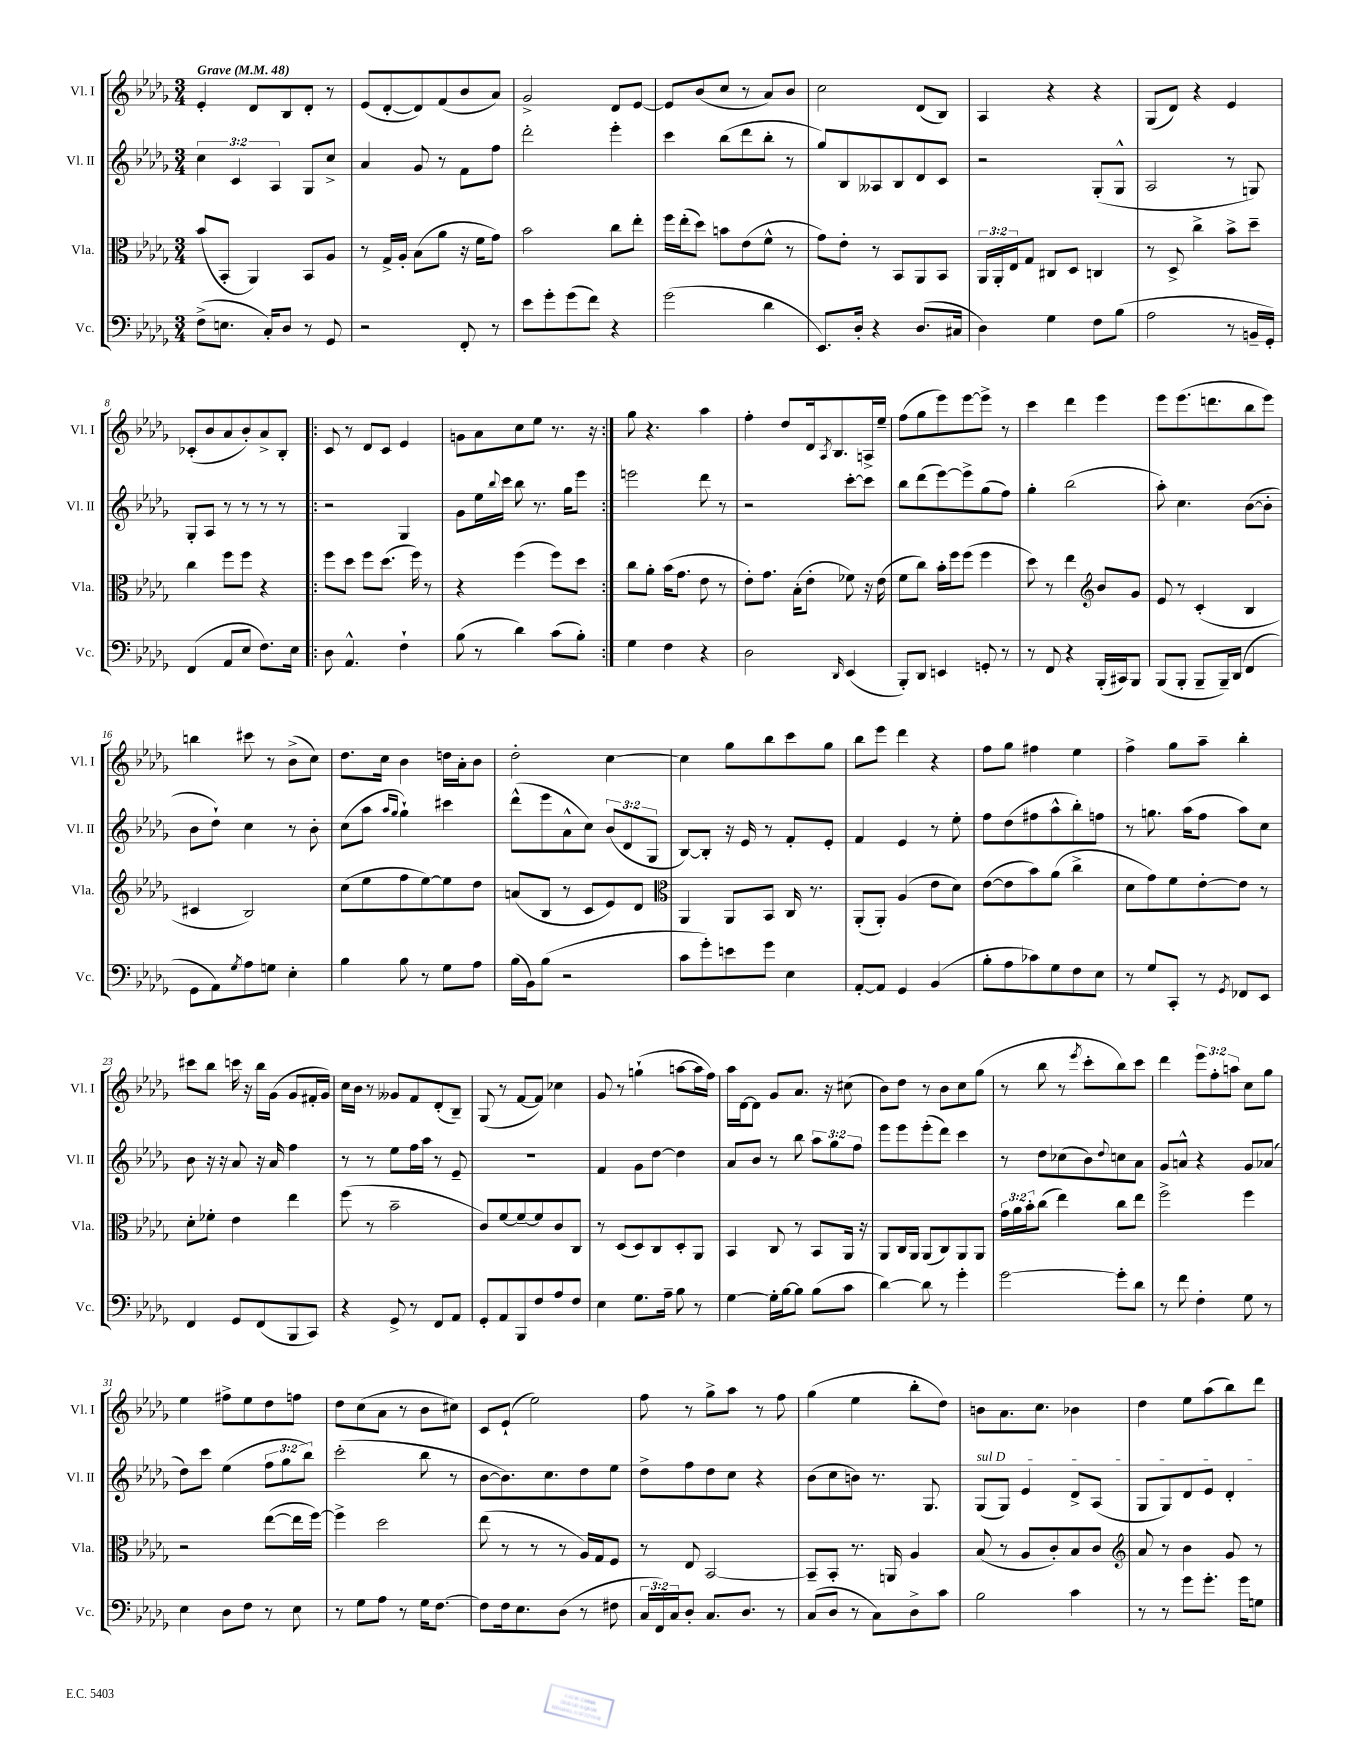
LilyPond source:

<<
\new StaffGroup <<
\new Staff = "s0" \with { instrumentName = "Vl. I" shortInstrumentName = "Vl. I" } {
    \clef treble \key des \major \numericTimeSignature \time 3/4 \override Staff.TupletNumber.text = #tuplet-number::calc-fraction-text \tempo "Grave" 4 = 48
    ees'4-. des'8 bes8 des'8-. r8 |
    ees'8( des'8~-. des'8) f'8( bes'8 aes'8) |
    ges'2-> des'8 ees'8~ |
    ees'8 bes'8( c''8 r8 aes'8) bes'8 |
    c''2 des'8( bes8) |
    aes4 r4 r4 |
    ges8( des'8) r4 ees'4 |
    ces'8-.( bes'8 aes'8 bes'8-.) aes'8-> bes8-. |
    \repeat volta 2 { c'8 r8 des'8 c'8 ees'4 |
    g'8 aes'8 c''8 ees''8 r8. r16 | }
    ges''8 r4. aes''4 |
    f''4-. des''8 des'16 \acciaccatura { aes8 } bes8. a16-> ees''16-- |
    f''8( ges''8 ees'''8) ees'''8~ ees'''8-> r8 |
    c'''4 des'''4 ees'''4 |
    ees'''8 ees'''8.( d'''8. bes''8 ees'''8) |
    b''4 cis'''8 r8 bes'8->( c''8) |
    des''8. c''16 bes'4 d''16 aes'16-. bes'8 |
    des''2-. c''4~ |
    c''4 ges''8 bes''8 c'''8 ges''8 |
    bes''8 ees'''8 des'''4 r4 |
    f''8 ges''8 fis''4 ees''4 |
    f''4-> ges''8 aes''8-- bes''4-. |
    cis'''8 bes''8 c'''16 r16 bes''16 ges'16( ges'8 fis'16-. ges'16) |
    c''16 bes'16 r8 geses'8 f'8 des'8-.( bes8--) |
    ges8( r8 f'8~ f'8) ces''4 |
    ges'8 r8 g''4-!( a''8~ a''16 f''16) |
    aes''16 des'16~ des'8 ges'8 aes'8. r16 cis''8( |
    bes'8) des''8 r8 bes'8 c''8 ges''8( |
    r8 bes''8 r8 \acciaccatura { ees'''8 } c'''8-. bes''8) c'''8 |
    des'''4 \tuplet 3/2 { ees'''8 f''8-. a''8 } c''8 ges''8 |
    ees''4 fis''8-> ees''8 des''8 f''8 |
    des''8 c''8( aes'8 r8 bes'8 cis''8) |
    c'8 ees'8-!( ees''2) |
    f''8 r8 ges''8-> aes''8 r8 f''8 |
    ges''4( ees''4 bes''8-. des''8) |
    b'8 aes'8. c''8. bes'4 |
    des''4 ees''8 aes''8( bes''8) des'''8 \bar "|." |
}
\new Staff = "s1" \with { instrumentName = "Vl. II" shortInstrumentName = "Vl. II" } {
    \clef treble \key des \major \numericTimeSignature \time 3/4 \override Staff.TupletNumber.text = #tuplet-number::calc-fraction-text
    \tuplet 3/2 { c''4 c'4 aes4 } ges8 c''8-> |
    aes'4 ges'8 r8 f'8 f''8 |
    des'''2-. ees'''4-. |
    c'''4 bes''8( des'''8 bes''8-. r8 |
    ges''8) bes8 aeses8 bes8 des'8 c'8 |
    r2 ges8-.( ges8-^ |
    aes2 r8 g8) |
    ges8-. aes8 r8 r8 r8 r8 |
    \repeat volta 2 { r2 ges4 |
    ges'8 ees''16 \appoggiatura { bes''8 } c'''16 bes''8 r8. ges''16 ees'''8 | }
    e'''2 des'''8 r8 |
    r2 c'''8~-. c'''8 |
    bes''8 des'''8( ees'''8~) ees'''8-> ges''8( f''8) |
    ges''4-. bes''2( |
    aes''8-.) c''4. bes'8~( bes'8-. |
    bes'8 des''8-!) c''4 r8 bes'8-. |
    c''8( aes''8 \grace { aes''16 ges''16 } ges''4-!) cis'''4 |
    des'''8-^( ees'''8 aes'8-^ c''8) \tuplet 3/2 { bes'8( des'8 ges8 } |
    bes8~) bes8-. r16 ees'16 r8 f'8-. ees'8-. |
    f'4 ees'4 r8 ees''8-. |
    f''8 des''8( fis''8 aes''8-^ bes''8-.) f''8 |
    r8 g''8. aes''16( f''8 aes''8) c''8 |
    bes'8 r16 r16 aes'8 r16 aes'16 f''4 |
    r8 r8 ees''8 f''16 aes''16 r8 ees'8-- |
    R2. |
    f'4 ges'8 des''8~ des''4 |
    aes'8 bes'8 r8 bes''8 \tuplet 3/2 { aes''8 ges''8 f''8 } |
    ees'''8 ees'''8 ees'''8-.( des'''8) c'''4 |
    r8 des''8 ces''8( bes'8) \appoggiatura { des''8 } c''8 aes'8 |
    ges'8 a'8-^ r4 ges'8 aes'8( |
    des''8) c'''8 ees''4( \tuplet 3/2 { f''8 ges''8 bes''8) } |
    c'''2-.( bes''8 r8 |
    bes'8~ bes'8.) c''8. des''8 ees''8 |
    des''8-> f''8 des''8 c''8 r4 |
    bes'8( c''8 b'8) r8. ges8. |
    \once \override TextSpanner.bound-details.left.text = \markup { \italic "sul D" } ges8\startTextSpan( ges8) ees'4 des'8-> aes8( |
    ges8 ges8) des'8 ees'8 des'4-.\stopTextSpan \bar "|." |
}
\new Staff = "s2" \with { instrumentName = "Vla." shortInstrumentName = "Vla." } {
    \clef alto \key des \major \numericTimeSignature \time 3/4 \override Staff.TupletNumber.text = #tuplet-number::calc-fraction-text
    bes'8( bes,8-. aes,4) bes,8 aes8 |
    r8 ges16-> aes16-. bes8( aes'8 r16 f'16 ges'8) |
    bes'2 c''8 ees''8-. |
    f''16 ees''16-.( des''8) b'8 ees'8( f'8-^ r8 |
    ges'8) ees'8-. r8 bes,8 aes,8 bes,8 |
    \tuplet 3/2 { aes,16 aes,16-. ees16 } ges8 cis8 des8 c4 |
    r8 des8-> c''4-> bes'8-> des''8-- |
    c''4 f''8 f''8 r4 |
    \repeat volta 2 { f''8 des''8 f''8 des''8.( f''16) r8 |
    r4 f''4( f''8) des''8 | }
    c''8 aes'8-. bes'16( ges'8. ees'8 r8 |
    ees'8-.) ges'8. bes16-.( ees'8-. fes'8) r16 ees'16( |
    f'8 c''8) bes'16-. f''16 f''8( f''4 |
    des''8) r8 ees''4 \clef treble bes'8 ges'8 |
    ees'8 r8 c'4-.( bes4 |
    cis'4 bes2) |
    c''8( ees''8 f''8 ees''8~) ees''8 des''8 |
    a'8( bes8 r8 c'8 ees'8) des'8 |
    \clef alto aes,4 aes,8 bes,8 c16 r8. |
    aes,8-.( aes,8-.) aes4( ees'8 des'8) |
    ees'8~( ees'8 bes'8) aes'8( c''4-> |
    des'8 ges'8) f'8 ees'8~-. ees'8 r8 |
    des'8-. fes'8-. ees'4 ees''4 |
    f''8( r8 bes'2-- |
    c'8) f'8~ f'8~-- f'8 c'8 c8 |
    r8 des8( des8) c8 des8-. aes,8 |
    bes,4 c8 r8 bes,8 aes,16 r16 |
    aes,8 c16 aes,16 aes,8( c8) aes,8 aes,8 |
    \tuplet 3/2 { ges'16 aes'16 bes'16-. } c''8( ees''4) c''8 ees''8 |
    f''2-> f''4 |
    r2 ees''8~( ees''16 f''16~) |
    f''4-> des''2 |
    ees''8( r8 r8 r8 aes16) ges16 f8 |
    r8 ees8 bes,2~ |
    bes,8-- bes,8-. r8. a,16 aes4 |
    bes8( r8 aes8 c'8-.) bes8 c'8 |
    \clef treble aes'8 r8 bes'4 ges'8 r8 \bar "|." |
}
\new Staff = "s3" \with { instrumentName = "Vc." shortInstrumentName = "Vc." } {
    \clef bass \key des \major \numericTimeSignature \time 3/4 \override Staff.TupletNumber.text = #tuplet-number::calc-fraction-text
    f8->( e8. c16-.) des8 r8 ges,8 |
    r2 f,8-. r8 |
    ees'8 ges'8-. ges'8( f'8) r4 |
    ges'2( des'4 |
    ees,8.) des16-. r4 des8.( cis16 |
    des4) ges4 f8 bes8( |
    aes2 r8 b,16-- ges,16-.) |
    f,4( aes,8 ees8 f8.) ees16 |
    \repeat volta 2 { des8 aes,4.-^ f4-! |
    bes8( r8 des'4) c'8( bes8-.) | }
    ges4 f4 r4 |
    des2 \grace { des,16 } ees,4( |
    bes,,8-.) des,8 e,4 g,8-. r8 |
    r8 f,8 r4 bes,,16-.( cis,16) bes,,8 |
    bes,,8( bes,,8-. bes,,8-- bes,,16--) des,16( f,4 |
    ges,8 aes,8) \acciaccatura { ges8 } aes8 g8 ees4-. |
    bes4 bes8 r8 ges8 aes8 |
    bes16( bes,16) bes8( r2 |
    c'8 ges'8-.) e'8 ges'8 ees4 |
    aes,8~-. aes,8 ges,4 bes,4( |
    bes8-. aes8 ces'8) ges8 f8 ees8 |
    r8 ges8 c,8-. r8 \acciaccatura { ges,8 } fes,8 ees,8 |
    f,4 ges,8 f,8( bes,,8 c,8) |
    r4 ges,8-> r8 f,8 aes,8 |
    ges,8-. aes,8 bes,,8 f8 aes8 f8 |
    ees4 ges8. aes16-- bes8 r8 |
    ges4~ ges16-. bes16~ bes8 bes8( c'8 |
    des'4~) des'8 r8 ges'4-. |
    ges'2~ ges'8-. des'8 |
    r8 f'8 f4-. ges8 r8 |
    ees4 des8 f8 r8 ees8 |
    r8 ges8 aes8 r8 ges16 f8.~ |
    f8 f16 ees8. des8( r8 fis8 |
    \tuplet 3/2 { c16 f,16) c16 } des8-. c8. des8. r8 |
    c8( des8 r8 c8) des8-> c'8 |
    bes2 c'4 |
    r8 r8 ges'8 ges'8.-. ges'16 g8 \bar "|." |
}
>>
>>
